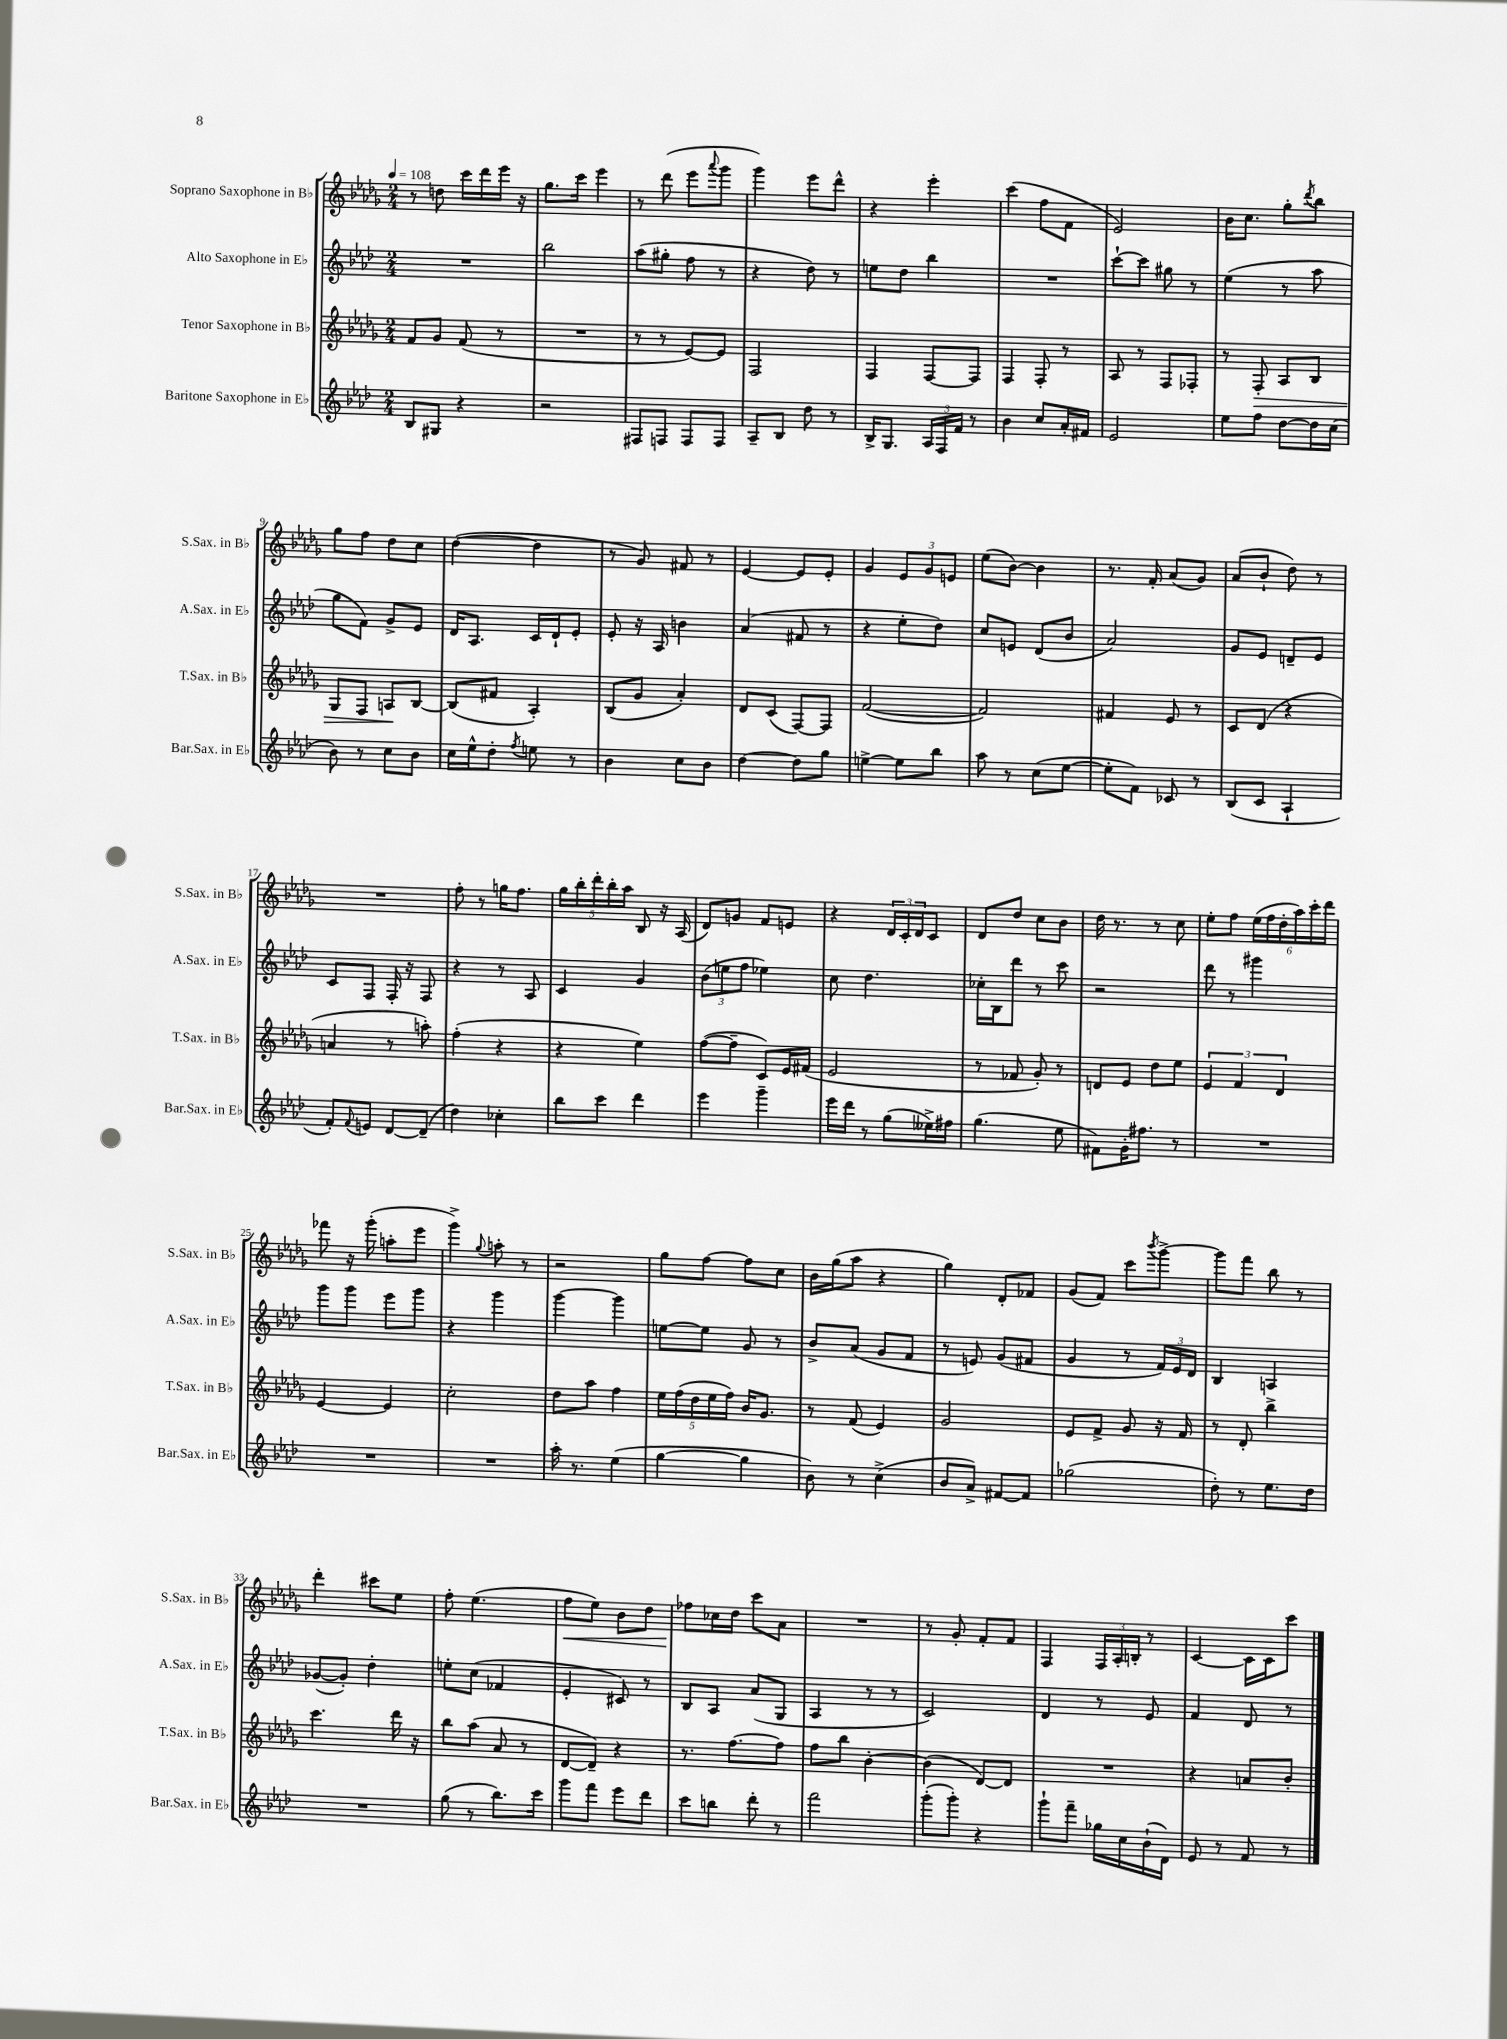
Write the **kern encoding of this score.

**kern	**kern	**kern	**kern
*staff4	*staff3	*staff2	*staff1
*clefG2	*clefG2	*clefG2	*clefG2
*k[b-e-a-d-]	*k[b-e-a-d-g-]	*k[b-e-a-d-]	*k[b-e-a-d-g-]
*M2/4	*M2/4	*M2/4	*M2/4
*MM108	*MM108	*MM108	*MM108
8B-/L	8f/L	2r	8r
8G#/J	8g-/J	.	8dd\
4r	(8f/	.	16ccc\LL
.	.	.	16ddd-\
.	8r	.	16eee-\JJ
.	.	.	16r
=	=	=	=
2r	2r	2bb-\	8.gg-\L
.	.	.	16ccc\Jk
.	.	.	4eee-\
=	=	=	=
8F#/L	8r	(8aa-\L	8r
8F/J	8r	8gg#'\J	(8ddd-\
8F/L	[8e-/L)	8ff\	8eee-\L
.	.	.	8qqaaa-/
8F/J	8e-/]J	8r	8ggg-\J
=	=	=	=
8A-~/L	2F/	4r	4ggg-\)
8B-/J	.	.	.
8dd-\	.	8dd-\)	8eee-\L
8r	.	8r	8ddd-^^\J
=	=	=	=
16B-^/LK	4F/	8ee\L	4r
8.G/J	.	.	.
.	.	8dd-\J	.
24A-/LL	[8F/L	4bb-\	4eee-'\
24F/	.	.	.
24f/JJ	.	.	.
8r	8F/]J	.	.
=	=	=	=
4b-\	4F/	2r	(4ccc\
8cc/L	8F'/	.	8ff\L
16a-'/L	8r	.	8f\J
16f#/JJ	.	.	.
=	=	=	=
2e-/	8A-/	[8ccc`\L	2e-/)
.	8r	8ccc\]J	.
.	8F/L	8gg#\	.
.	8F-'/J	8r	.
=	=	=	=
8ee-\L	8r	(4ee-\	16b-\LK
.	.	.	8.cc\J
8ff\J	8F'/	.	.
[8dd-\L	8A-/L	8r	8gg-'\L
.	.	.	8qddd-/
16dd-\]L	8B-/J	8aa-\	8bb-\J
(16cc\JJ	.	.	.
=	=	=	=
8b-\)	8G-/L	8gg\L	8gg-\L
8r	8F/J	8f\J)	8ff\J
8cc\L	8A/L	8g^/L	8dd-\L
8b-\J	[8B-/J	8e-/J	8cc\J
=	=	=	=
16cc\LL	(8B-/]L	16d-/LK	([4dd-\
16ee-^^\J	.	8.A-/J	.
8dd-'\J	8f#/J	.	.
8qff/	.	.	.
8ee\	4A-'/)	16c/LL	4dd-\]
.	.	16d-`/J	.
8r	.	8e-'/J	.
=	=	=	=
4b-\	(8B-/L	8e-'/	8r
.	8g-/J	16r	8g-/)
.	.	16A-/	.
8cc\L	4a-'/)	4b\	8f#/
8b-\J	.	.	8r
=	=	=	=
[4dd-\	8d-/L	(4a-/	[4e-/
.	(8c/J	.	.
8dd-\]L	[8F/L)	8f#/	8e-/]L
8gg\J	8F/]J	8r	8e-'/J
=	=	=	=
[4ee^\	([2f/	4r	4g-/
8ee\]L	.	8ee-'\L	12e-/L
.	.	.	12g-/
8bb-\J	.	8dd-\J)	.
.	.	.	12e/J
=	=	=	=
8aa-\	2f/])	8cc/L	(8ee-\L
8r	.	8e/J	[8b-\J)
(8cc\L	.	(8d-/L	4b-\]
[8ee-\J	.	8b-/J	.
=	=	=	=
8ee-'\]L	4f#/	2a-/)	8.r
8f\J)	.	.	.
.	.	.	16f'/
8c-/	8e-/	.	(8a-/L
8r	8r	.	8g-/J)
=	=	=	=
(8B-/L	8c/L	8g/L	(8a-/L
8c/J	(8d-/J	8e-/J	8b-`/J
4A-`/	4r	8d~/L	8dd-\)
.	.	8e-/J	8r
=	=	=	=
8f'/L)	4a/	8c/L	2r
8qqf/	.	.	.
8e/J	.	8F/J	.
[8d-/L	8r	16F'/	.
.	.	16r	.
(8d-~/]J	8aa'\)	8F/	.
=	=	=	=
4dd-\)	(4ff'\	4r	8ff'\
.	.	.	8r
4cc-'\	4r	8r	16gg\LK
.	.	.	8.ff\J
.	.	8A-/	.
=	=	=	=
8bb-\L	4r	4c/	20gg-\LL
.	.	.	20bb-'\
.	.	.	20ddd-'\
8ccc\J	.	.	.
.	.	.	20bb-'\
.	.	.	20aa-\JJ
4ddd-\	4ee-\)	4g/	8B-/
.	.	.	16r
.	.	.	(16A-/
=	=	=	=
4eee-\	([8ff\L	(12b-\L	8d-/L)
.	.	12ee\	.
.	8ff~\]J	.	8g/J
.	.	12ff\J	.
4ggg~\	8c/L)	4ee-\)	8f/L
.	16e-/L	.	8e/J
.	(16f#/JJ	.	.
=	=	=	=
16eee-\LL	2e-/	8cc\	4r
16ddd-\JJ	.	.	.
8r	.	4.dd-\	.
(8gg\L	.	.	24d-/LL
.	.	.	24c'/
.	.	.	24d-/J
16ee--^\L)	.	.	8c/J
16ff#\JJ	.	.	.
=	=	=	=
(4.gg\	8r	16cc-'\LL	8d-/L
.	.	16B-\J	.
.	8f-/	8ddd-\J	8dd-/J
.	8g-'/)	8r	8cc\L
8ee-\	8r	8ccc\	8b-\J
=	=	=	=
8f#\L)	8d/L	2r	16dd-\
.	.	.	8.r
16g'\K	8e-/J	.	.
8.ff#\J	.	.	.
.	8dd-\L	.	8r
8r	8ee-\J	.	8cc\
=	=	=	=
2r	6e-/	8ddd-\	8ee-'\L
.	.	8r	8ff\J
.	6f/	.	.
.	.	4ggg#\	(24ee-\LL
.	.	.	24ff\
.	6d-/	.	24dd-'\
.	.	.	24aa-\)
.	.	.	24ccc'\
.	.	.	24ddd-\JJ
=	=	=	=
2r	[4e-/	8ggg\L	8fff-\
.	.	8ggg\J	16r
.	.	.	(16ggg-'\
.	4e-/]	8eee-\L	8aa'\L
.	.	8ggg\J	8eee-\J
=	=	=	=
2r	2cc'\	4r	4ggg-^\)
.	.	.	8qqgg-/
.	.	4ggg\	8aa'\
.	.	.	8r
=	=	=	=
16aa-'\	8dd-\L	[4ggg\	2r
8.r	.	.	.
.	8aa-\J	.	.
(4ee-\	4ff\	4ggg\]	.
=	=	=	=
[4gg\	20ee-\LL	[8ee\L	8gg-\L
.	(20ff\	.	.
.	20dd-\	.	.
.	.	8ee\]J	[8ff\J
.	20ee-\	.	.
.	20ff\JJ)	.	.
4gg\]	16b-/LK	8g/	8ff\]L
.	8.g-/J	.	.
.	.	8r	8cc\J
=	=	=	=
8b-\)	8r	8b-^/L	16b-\LL
.	.	.	(16gg-\J
8r	(8f/	(8a-/J	8aa-\J
(4cc^\	4e-/)	8g/L	4r
.	.	8f/J	.
=	=	=	=
8b-/L	2g-/	8r	4gg-\)
8a-^/J)	.	8e/)	.
[8f#/L	.	(8g/L	8d-'/L
8f#/]J	.	8f#/J	8f-/J
=	=	=	=
(2gg-\	8e-/L	4g/	(8g-/L
.	8f^/J	.	8f/J)
.	8g-/	8r	8ccc\L
.	.	.	8qbbb-/
.	16r	24f/LL)	[8ggg-^\J
.	.	24e-/	.
.	16f/	.	.
.	.	24d-/JJ	.
=	=	=	=
8dd-'\)	8r	4B-/	8ggg-\]L
8r	8d-'/	.	8fff\J
8.ee-\L	4bb-^\	4A/	8bb-\
.	.	.	8r
16dd-\Jk	.	.	.
=	=	=	=
2r	4.ccc\	([8g-/L	4ddd-'\
.	.	8g-'/]J)	.
.	.	4dd-'\	8ccc#\L
.	16ddd-\	.	8ee-\J
.	16r	.	.
=	=	=	=
(8gg\	8bb-\L	8ee'\L	8ff'\
8r	(8aa-\J	(8cc\J	(4.ee-\
8.bb-\L)	8a-/	4f-/	.
.	8r	.	.
16ccc\Jk	.	.	.
=	=	=	=
8ggg\L	[8d-/L	4e-'/	8ff\L
8fff\J	8d-~/]J)	.	8ee-\J)
8eee-\L	4r	8c#/)	8b-\L
8ddd-\J	.	8r	8dd-\J
=	=	=	=
8ccc\L	8.r	8B-/L	8ff-\L
8bb\J	.	8A-/J	16cc-\L
.	[8.ff\L	.	16dd-\JJ
8ddd-'\	.	(8a-/L	8ccc\L
8r	8ff\]J	8G/J	8a-\J
=	=	=	=
2fff\	8ff\L	4A-/	2r
.	8bb-\J	.	.
.	[4b-'\	8r	.
.	.	8r	.
=	=	=	=
(8ggg'\L	(4b-\]	2c/)	8r
8ggg'\J)	.	.	8g-'/
4r	[8d-/L)	.	8f'/L
.	8d-/]J	.	8f/J
=	=	=	=
8ggg`\L	2r	4d-/	4F/
8fff~\J	.	.	.
16gg-\LL	.	8r	24F/LL
.	.	.	24A-'/
16cc\	.	.	.
.	.	.	24B'/JJ
(16b-`\	.	8e-/	8r
16d-\JJ)	.	.	.
=	=	=	=
8e-/	4r	4f/	[4c/
8r	.	.	.
8f/	8a/L	8d-/	16c\]LL
.	.	.	16c\J
8r	8b-'/J	8r	8ccc\J
==	==	==	==
*-	*-	*-	*-
